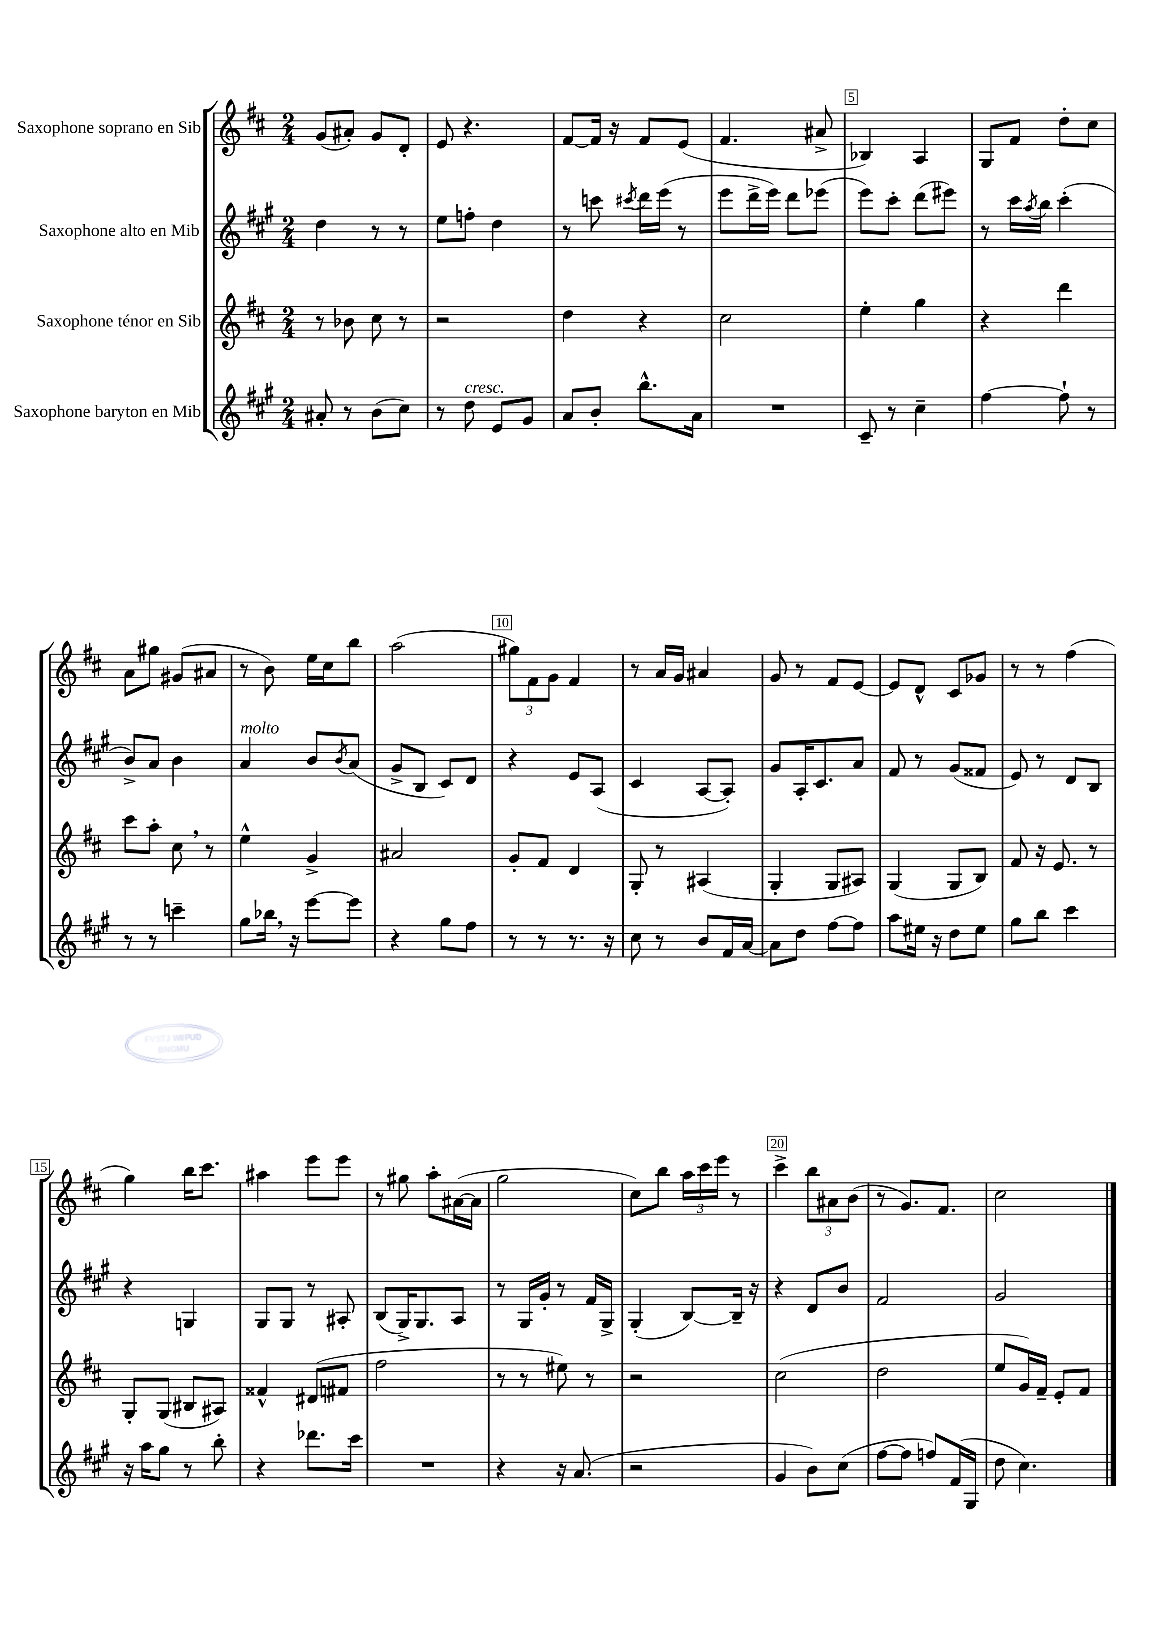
<<
\new StaffGroup <<
\new Staff = "s0" \with { instrumentName = "Saxophone soprano en Sib" } {
    \clef treble \key d \major \numericTimeSignature \time 2/4
    g'8( ais'8-.) g'8 d'8-. |
    e'8 r4. |
    fis'8~ fis'16 r16 fis'8 e'8( |
    fis'4. ais'8-> |
    bes4) a4 |
    g8 fis'8 d''8-. cis''8 |
    a'8 gis''8 gis'8( ais'8 |
    r8 b'8) e''16 cis''16 b''8 |
    a''2( |
    \tuplet 3/2 { gis''8) fis'8 g'8 } fis'4 |
    r8 a'16 g'16 ais'4 |
    g'8 r8 fis'8 e'8~ |
    e'8 d'8-^ cis'8 ges'8 |
    r8 r8 fis''4( |
    g''4) b''16 cis'''8. |
    ais''4 e'''8 e'''8 |
    r8 gis''8 a''8-. ais'16~( ais'16 |
    g''2 |
    cis''8) b''8 \tuplet 3/2 { a''16 cis'''16 e'''16 } r8 |
    cis'''4-> \tuplet 3/2 { b''8 ais'8 b'8( } |
    r8 g'8.) fis'8. |
    cis''2 \bar "|." |
}
\new Staff = "s1" \with { instrumentName = "Saxophone alto en Mib" } {
    \clef treble \key a \major \numericTimeSignature \time 2/4
    d''4 r8 r8 |
    e''8 f''8-. d''4 |
    r8 c'''8 \acciaccatura { cis'''8 } d'''16 e'''16( r8 |
    e'''8 d'''16-> e'''16) d'''8 ees'''8( |
    e'''8) cis'''8-. d'''8( eis'''8) |
    r8 cis'''16 \acciaccatura { a''8 } b''16 cis'''4-.( |
    b'8->) a'8 b'4 |
    a'4^\markup { \italic "molto" } b'8 \acciaccatura { b'8 } a'8( |
    gis'8-> b8 cis'8) d'8 |
    r4 e'8 a8( |
    cis'4 a8~ a8-.) |
    gis'8 a16-. cis'8. a'8 |
    fis'8 r8 gis'8( fisis'8 |
    e'8) r8 d'8 b8 |
    r4 g4 |
    gis8 gis8 r8 ais8-. |
    b8( gis16->) gis8. a8 |
    r8 gis16 gis'16-. r8 fis'16 gis16-> |
    gis4-.( b8~) b16-- r16 |
    r4 d'8 b'8 |
    fis'2 |
    gis'2 \bar "|." |
}
\new Staff = "s2" \with { instrumentName = "Saxophone ténor en Sib" } {
    \clef treble \key d \major \numericTimeSignature \time 2/4
    r8 bes'8 cis''8 r8 |
    r2 |
    d''4 r4 |
    cis''2 |
    e''4-. g''4 |
    r4 d'''4 |
    cis'''8 a''8-. cis''8 \breathe r8 |
    e''4-^ g'4-> |
    ais'2 |
    g'8-. fis'8 d'4 |
    g8-. r8 ais4( |
    g4-. g8 ais8) |
    g4( g8 b8) |
    fis'8 r16 e'8. r8 |
    g8-. g8( bis8 ais8) |
    fisis'4-^ dis'8( fis'8 |
    fis''2 |
    r8 r8 eis''8) r8 |
    r2 |
    cis''2( |
    d''2 |
    e''8 g'16) fis'16-- e'8-. fis'8 \bar "|." |
}
\new Staff = "s3" \with { instrumentName = "Saxophone baryton en Mib" } {
    \clef treble \key a \major \numericTimeSignature \time 2/4
    ais'8-. r8 b'8( cis''8) |
    r8 d''8^\markup { \italic "cresc." } e'8 gis'8 |
    a'8 b'8-. b''8.-^ a'16 |
    R2 |
    cis'8-- r8 cis''4-- |
    fis''4~ fis''8-! r8 |
    r8 r8 c'''4-- |
    gis''8 bes''16 \breathe r16 e'''8~ e'''8 |
    r4 gis''8 fis''8 |
    r8 r8 r8. r16 |
    cis''8 r8 b'8 fis'16 a'16~ |
    a'8 d''8 fis''8~ fis''8 |
    a''8 eis''16 r16 d''8 eis''8 |
    gis''8 b''8 cis'''4 |
    r16 a''16 gis''8 r8 b''8-. |
    r4 des'''8. cis'''16 |
    R2 |
    r4 r16 a'8.( |
    r2 |
    gis'4 b'8) cis''8( |
    fis''8~ fis''8 f''8) fis'16( gis16 |
    d''8 cis''4.) \bar "|." |
}
>>
>>
\layout { \context { \Score \override BarNumber.break-visibility = ##(#f #t #t) barNumberVisibility = #(every-nth-bar-number-visible 5) \override BarNumber.stencil = #(make-stencil-boxer 0.1 0.3 ly:text-interface::print) } }
